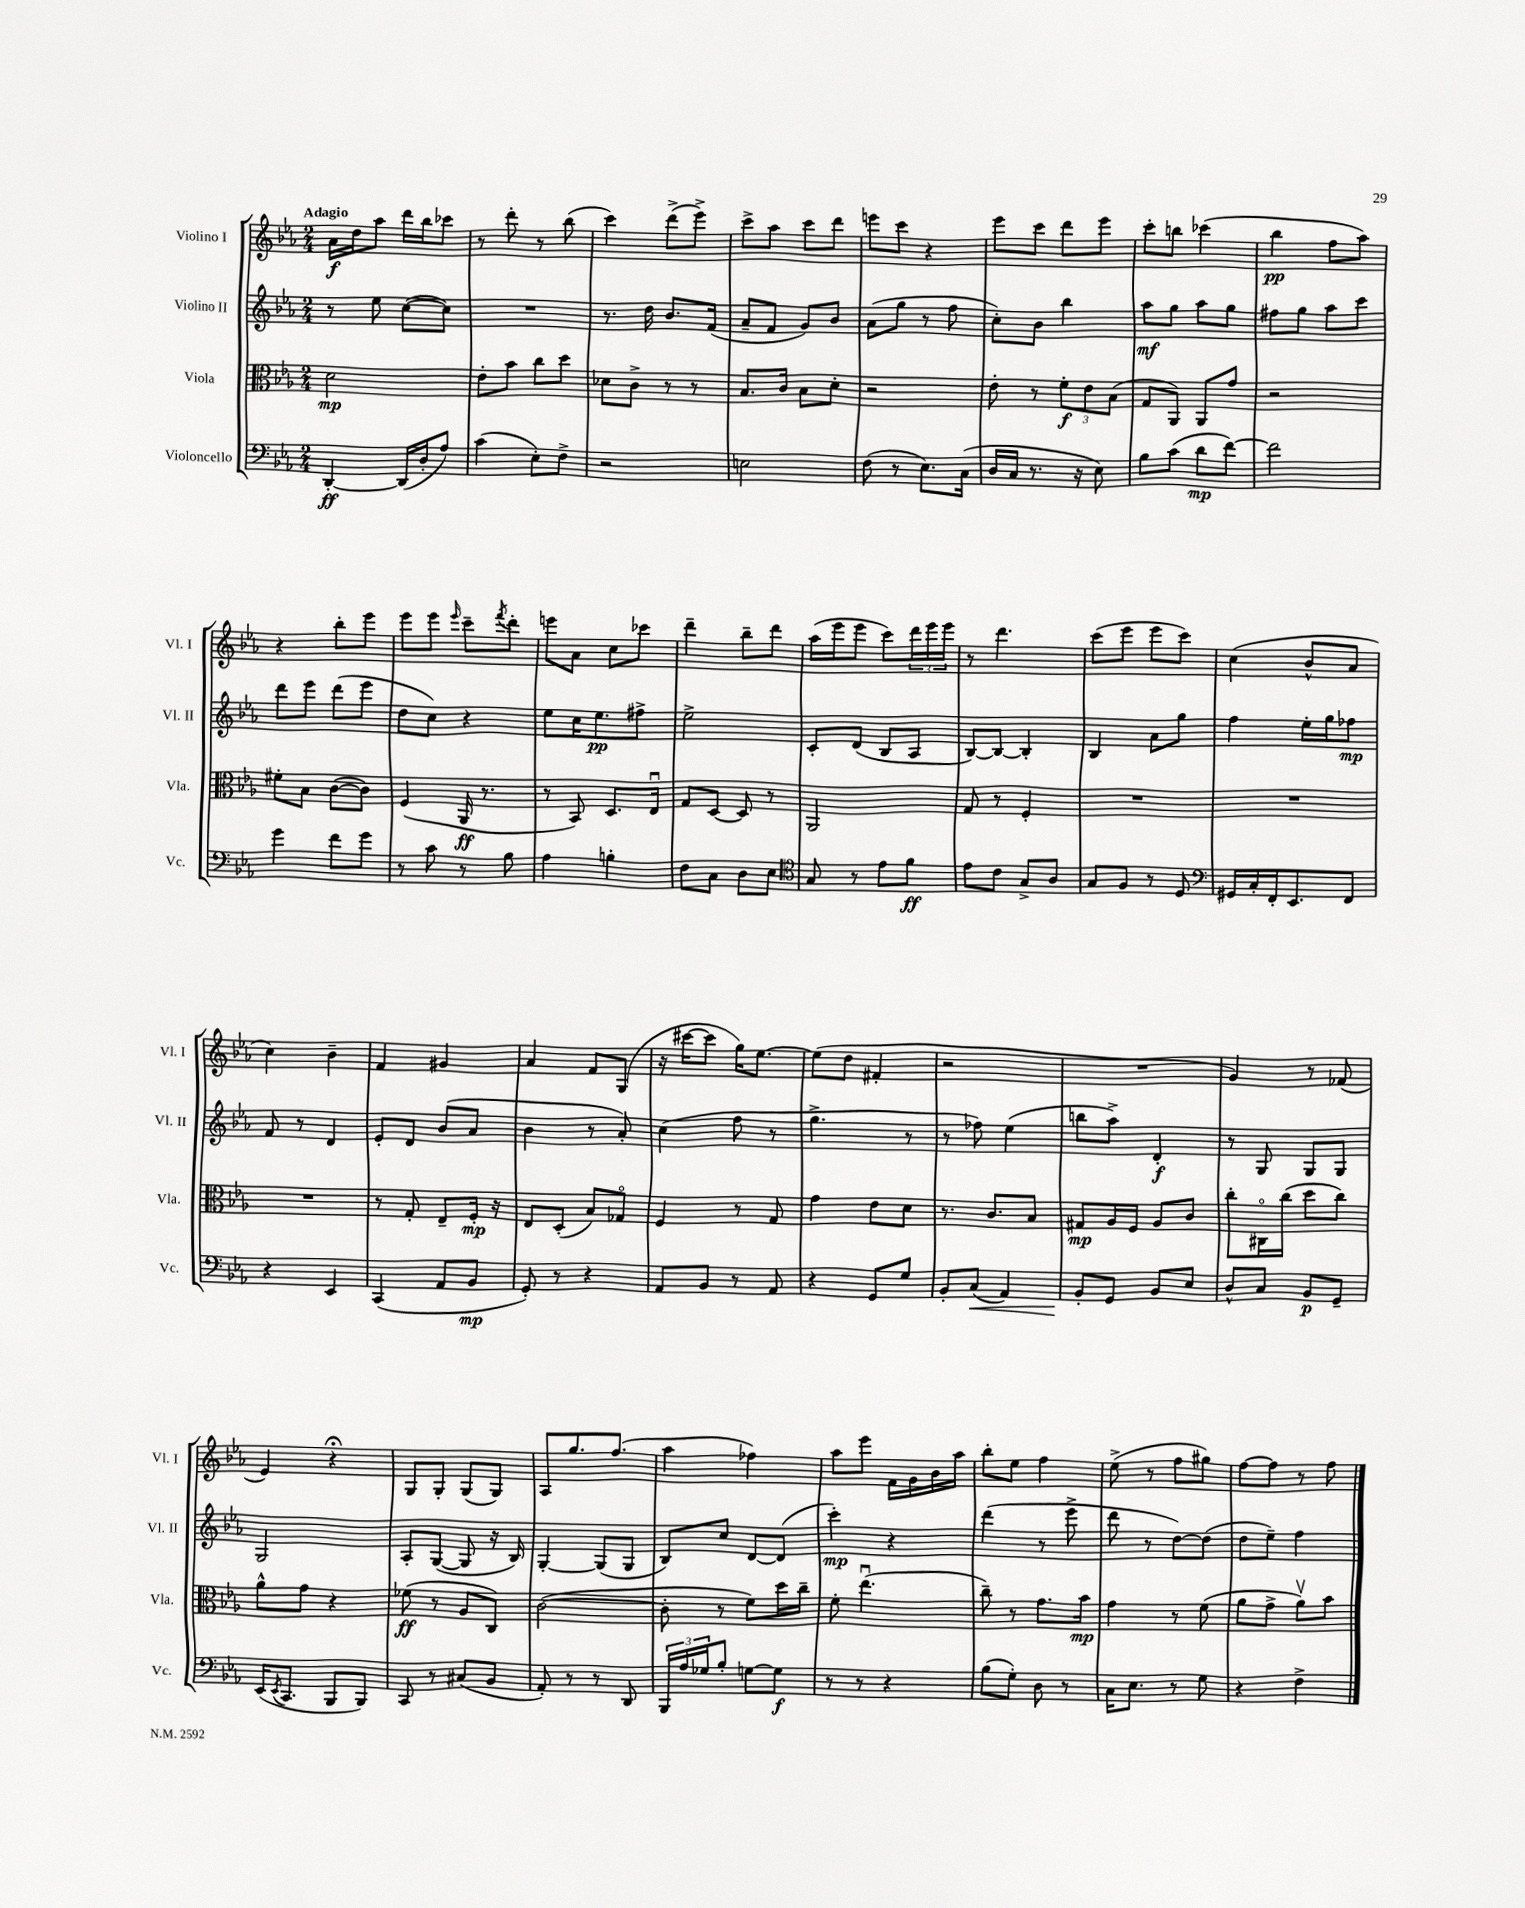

**kern	**dynam	**kern	**dynam	**kern	**dynam	**kern	**dynam
*part4	*part4	*part3	*part3	*part2	*part2	*part1	*part1
*staff4	*staff4	*staff3	*staff3	*staff2	*staff2	*staff1	*staff1
*I"Violoncello	*	*I"Viola	*	*I"Violino II	*	*I"Violino I	*
*I'Vc.	*	*I'Vla.	*	*I'Vl. II	*	*I'Vl. I	*
*clefF4	*	*clefC3	*	*clefG2	*	*clefG2	*
*k[b-e-a-]	*	*k[b-e-a-]	*	*k[b-e-a-]	*	*k[b-e-a-]	*
*M2/4	*	*M2/4	*	*M2/4	*	*M2/4	*
=1	=1	=1	=1	=1	=1	=1	=1
!	!	!	!	!	!	!LO:TX:a:B:t=Adagio	!
[4DD'/	ff	2d\	mp	8r	.	16a-\LL	f
.	.	.	.	.	.	16dd\J	.
.	.	.	.	8ee-\	.	8aa-\J	.
(16DD/LL]	.	.	.	([8cc\L	.	16ddd\LL	.
16D'/J	.	.	.	.	.	16bb-\J	.
8A-/J)	.	.	.	8cc\J])	.	8ccc-X\J	.
=2	=2	=2	=2	=2	=2	=2	=2
(4c\	.	8e-'\L	.	2r	.	8r	.
.	.	8b-\J	.	.	.	8ddd'\	.
8E-'\L)	.	8cc\L	.	.	.	8r	.
8F^\J	.	8dd\J	.	.	.	(8bb-\	.
=3	=3	=3	=3	=3	=3	=3	=3
2r	.	8d-X\L	.	8.r	.	4ccc\)	.
.	.	8c^\J	.	.	.	.	.
.	.	.	.	16dd\	.	.	.
.	.	8r	.	8.b-/L	.	(8ddd^\L	.
.	.	8r	.	.	.	8eee-^\J)	.
.	.	.	.	(16f/Jk	.	.	.
=4	=4	=4	=4	=4	=4	=4	=4
2En\	.	8.B-/L	.	8a-~/L	.	8ccc^\L	.
.	.	.	.	8f/J	.	8aa-\J	.
.	.	16c/Jk	.	.	.	.	.
.	.	8B-\L	.	8g/L)	.	8ccc\L	.
.	.	8d'\J	.	8b-/J	.	8ddd\J	.
=5	=5	=5	=5	=5	=5	=5	=5
(8F\	.	2r	.	(8a-\L	.	8eeen\L	.
8r	.	.	.	8gg\J	.	8ccc\J	.
8.E-\L)	.	.	.	8r	.	4r	.
.	.	.	.	8ff\	.	.	.
(16C\Jk	.	.	.	.	.	.	.
=6	=6	=6	=6	=6	=6	=6	=6
16D/LL	.	8e-'\	.	8cc'\L)	.	8eee-\L	.
16C/JJ	.	.	.	.	.	.	.
8.r	.	8r	.	8b-\J	.	8ccc\J	.
.	.	12f'\L	f	4bb-\	.	8ddd\L	.
16r	.	.	.	.	.	.	.
.	.	12e-\	.	.	.	.	.
8E-\)	.	.	.	.	.	8eee-\J	.
.	.	(12B-\J	.	.	.	.	.
=7	=7	=7	=7	=7	=7	=7	=7
8B-\L	.	8G/L	.	8aa-\L	mf	8ccc'\L	.
(8c\J	.	8AA-/J)	.	8gg\J	.	8bbn\J	.
8d\L	mp	8AA-/L	.	8aa-\L	.	(4ccc-X\	.
[8f\J)	.	8g/J	.	8gg\J	.	.	.
=8	=8	=8	=8	=8	=8	=8	=8
2f\]	.	2r	.	8ff#X\L	.	4bb-\	pp
.	.	.	.	8gg\J	.	.	.
.	.	.	.	8aa-\L	.	8ff\L	.
.	.	.	.	8ccc\J	.	8aa-\J)	.
!!LO:LB:g=z
=9	=9	=9	=9	=9	=9	=9	=9
4g\	.	8f#X'\L	.	8ddd\L	.	4r	.
.	.	8B-\J	.	8eee-\J	.	.	.
8f\L	.	([8c\L	.	(8ddd\L	.	8bb-'\L	.
8g\J	.	8c\J])	.	8eee-\J	.	8eee-\J	.
=10	=10	=10	=10	=10	=10	=10	=10
8r	.	(4F/	.	8dd\L	.	8eee-\L	.
8c\	.	.	.	8cc\J)	.	8eee-\J	.
.	.	.	.	.	.	16qqeee-/	.
8r	.	16AA-/	ff	4r	.	8ccc~\L	.
.	.	8.r	.	.	.	.	.
.	.	.	.	.	.	8qfff/	.
8B-\	.	.	.	.	.	8ddd'\J	.
=11	=11	=11	=11	=11	=11	=11	=11
4A-\	.	8r	.	8ee-\L	.	8eeen\L	.
.	.	8BB-/)	.	16cc\K	.	8a-\J	.
.	.	.	.	8.ee-\	pp	.	.
4Bn'\	.	8.D/L	.	.	.	8cc\L	.
.	.	.	.	8ff#X^\J	.	8ccc-X\J	.
.	.	16E-u/Jk	.	.	.	.	.
=12	=12	=12	=12	=12	=12	=12	=12
8F\L	.	8G/L	.	2ee-^\	.	4ddd~\	.
8C\J	.	[8D/J	.	.	.	.	.
8D\L	.	8D/]	.	.	.	8bb-~\L	.
8E-\J	.	8r	.	.	.	8ddd\J	.
=13	=13	=13	=13	=13	=13	=13	=13
*clefC4	*	*	*	*	*	*	*
8G/	.	2AA-/	.	8c'/L	.	(16aa-\LL	.
.	.	.	.	.	.	16eee-\J	.
8r	.	.	.	(8d/J	.	8eee-\J	.
8e-\L	.	.	.	8B-/L	.	8ccc\L)	.
8f\J	ff	.	.	8A-/J	.	24ddd\L	.
.	.	.	.	.	.	24eee-\	.
.	.	.	.	.	.	24eee-\JJ	.
=14	=14	=14	=14	=14	=14	=14	=14
8e-\L	.	8G/	.	[8B-/L)	.	8r	.
8c\J	.	8r	.	8B-/J_	.	4.ddd\	.
8G^/L	.	4F'/	.	4B-'/]	.	.	.
8A-/J	.	.	.	.	.	.	.
=15	=15	=15	=15	=15	=15	=15	=15
8G/L	.	2r	.	4B-/	.	(8ccc\L	.
8F/J	.	.	.	.	.	8eee-\J	.
8r	.	.	.	8a-\L	.	8eee-\L	.
8D/	.	.	.	8gg\J	.	8ccc\J)	.
=16	=16	=16	=16	=16	=16	=16	=16
*clefF4	*	*	*	*	*	*	*
16GG#X/LL	.	2r	.	4ff\	.	(4cc\	.
16C'/	.	.	.	.	.	.	.
16FF'/J	.	.	.	.	.	.	.
8.EE-/	.	.	.	.	.	.	.
.	.	.	.	16ee-'\LL	.	8b-^^/L	.
.	.	.	.	16gg\J	.	.	.
8FF/J	.	.	.	8ff-X\J	mp	8a-/J	.
!!LO:LB:g=z
=17	=17	=17	=17	=17	=17	=17	=17
4r	.	2r	.	8f/	.	4cc\)	.
.	.	.	.	8r	.	.	.
4EE-/	.	.	.	4d/	.	4b-~\	.
=18	=18	=18	=18	=18	=18	=18	=18
(4CC/	.	8r	.	8e-'/L	.	4f/	.
.	.	8G'/	.	8d/J	.	.	.
8AA-/L	.	8E-~/L	.	(8b-/L	.	4g#X/	.
8BB-/J	mp	16F'/Jk	mp	8a-/J	.	.	.
.	.	16r	.	.	.	.	.
=19	=19	=19	=19	=19	=19	=19	=19
8GG'/)	.	8E-/L	.	4b-\	.	4a-/	.
8r	.	(8D'/J	.	.	.	.	.
4r	.	8B-/L)	.	8r	.	8f/L	.
.	.	8G-X/J	.	8a-'/)	.	(8G/J	.
=20	=20	=20	=20	=20	=20	=20	=20
8AA-/L	.	4F/	.	(4cc\	.	16r	.
.	.	.	.	.	.	[16ccc#X\KL	.
8BB-/J	.	.	.	.	.	8ccc#\J]	.
8r	.	8r	.	8ff\	.	16gg\KL)	.
.	.	.	.	.	.	[8.ee-\J	.
8AA-/	.	8G/	.	8r	.	.	.
=21	=21	=21	=21	=21	=21	=21	=21
4r	.	4g\	.	4.gg^\	.	(8ee-\L]	.
.	.	.	.	.	.	8dd\J	.
8GG/L	.	8e-\L	.	.	.	4f#X'/	.
8G/J	.	8d\J	.	8r	.	.	.
=22	=22	=22	=22	=22	=22	=22	=22
8BB-'/L	.	8.r	.	8r	.	2r	.
!	!LO:HP:b	!	!	!	!	!	!
(8C/J	<	.	.	8ff-X\)	.	.	.
.	.	8.c/L	.	.	.	.	.
4AA-/)	.	.	.	(4ee-\	.	.	.
.	.	8B-/J	.	.	.	.	.
=23	=23	=23	=23	=23	=23	=23	=23
8BB-'/L	.	8G#X/L	mp	8bbn\L	.	2r	.
8GG/J	[	16A-/L	.	8aa-^\J)	.	.	.
.	.	16F/JJ	.	.	.	.	.
8BB-/L	.	8A-/L	.	4d'/	f	.	.
8E-/J	.	8c/J	.	.	.	.	.
=24	=24	=24	=24	=24	=24	=24	=24
8D^^/L	.	8cc'\L	.	8r	.	4g/)	.
8C/J	.	16C#X\L	.	8G/	.	.	.
.	.	(16cc\JJ	.	.	.	.	.
8BB-/L	p	8dd\L	.	8G/L	.	8r	.
8GG~/J	.	8cc\J)	.	8G/J	.	(8f-X/	.
!!LO:LB:g=z
=25	=25	=25	=25	=25	=25	=25	=25
(16EE-/KL	.	8a-^^\L	.	2G/	.	4e-/)	.
8qEE-/	.	.	.	.	.	.	.
8.CC/J	.	.	.	.	.	.	.
.	.	8g\J	.	.	.	.	.
8BBB-/L	.	4r	.	.	.	4r;<	.
8BBB-/J)	.	.	.	.	.	.	.
=26	=26	=26	=26	=26	=26	=26	=26
8CC/	.	(8f-X\	ff	8A-'/L	.	8G/L	.
8r	.	8r	.	([8G/J	.	8G'/J	.
(8C#X/L	.	8A-/L	.	8G/]	.	(8G/L	.
8BB-/J	.	8C/J)	.	16r	.	8G/J)	.
.	.	.	.	16B-/)	.	.	.
=27	=27	=27	=27	=27	=27	=27	=27
8AA-'/)	.	([2c\	.	[4G'/	.	8A-/L	.
8r	.	.	.	.	.	8.gg/	.
8r	.	.	.	(8G/L]	.	.	.
.	.	.	.	.	.	(8.ff/J	.
8DD/	.	.	.	8G/J	.	.	.
=28	=28	=28	=28	=28	=28	=28	=28
24BBB-/LL	.	8c'\]	.	8B-/L)	.	4aa-\	.
24A-/	.	.	.	.	.	.	.
24G-X/J	.	.	.	.	.	.	.
8B-'/J	.	8r	.	8cc/J	.	.	.
[8Gn\L	.	8f\L)	.	[8d/L	.	4ff-X\)	.
8G\J]	f	16dd\L	.	(8d/J]	.	.	.
.	.	16cc~\JJ	.	.	.	.	.
=29	=29	=29	=29	=29	=29	=29	=29
8r	.	8f'\	.	4ccc'\)	mp	8aa-\L	.
8r	.	(4.ee-u\	.	.	.	8eee-\J	.
4r	.	.	.	4r	.	16f\LL	.
.	.	.	.	.	.	16g\	.
.	.	.	.	.	.	16b-\	.
.	.	.	.	.	.	16aa-\JJ	.
=30	=30	=30	=30	=30	=30	=30	=30
(8B-\L	.	8cc~\)	.	(4ddd\	.	8bb-'\L	.
8G'\J)	.	8r	.	.	.	8ee-\J	.
8D\	.	8.g\L	.	8r	.	4ff\	.
8r	.	.	.	8eee-^\	.	.	.
.	.	16b-\Jk	mp	.	.	.	.
=31	=31	=31	=31	=31	=31	=31	=31
16C\KL	.	4g\	.	8ddd\	.	(8ee-^\	.
8.E-\J	.	.	.	.	.	.	.
.	.	.	.	8r	.	8r	.
8r	.	8r	.	[8dd\L)	.	8ff\L	.
8G\	.	(8f\	.	(8dd\J]	.	8gg#X\J)	.
=32	=32	=32	=32	=32	=32	=32	=32
4r	.	8a-\L	.	8dd\L	.	[8ff\L	.
.	.	8g^\J	.	8ee-~\J)	.	8ff\J]	.
4F^\	.	8a-v\L)	.	4ff\	.	8r	.
.	.	8b-\J	.	.	.	8ff\	.
==	==	==	==	==	==	==	==
*-	*-	*-	*-	*-	*-	*-	*-
